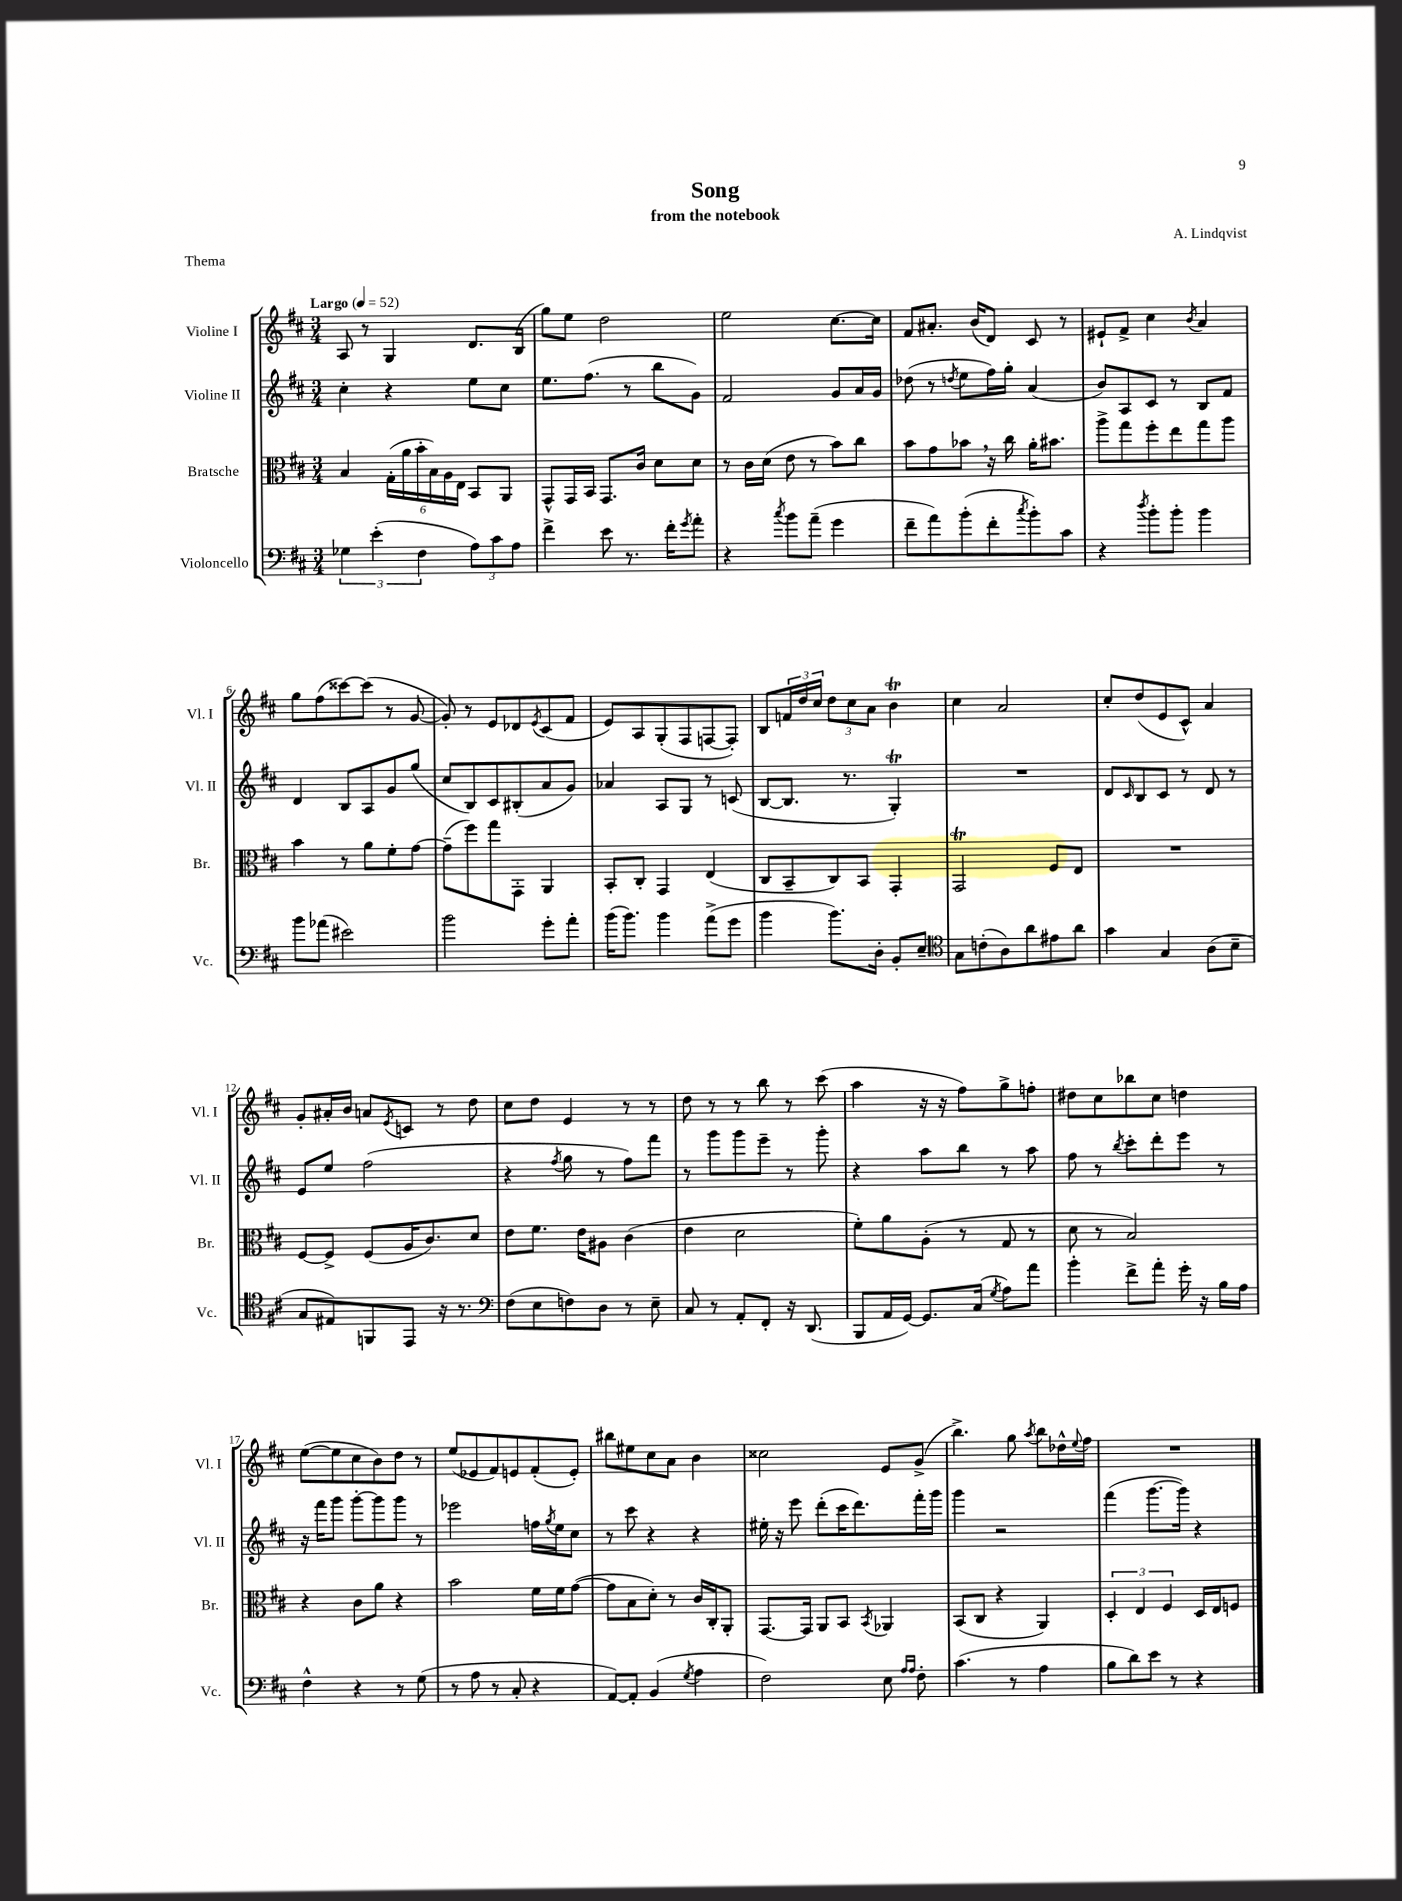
\header { title = "Song" composer = "A. Lindqvist" subtitle = "from the notebook" piece = "Thema" }
<<
\new StaffGroup <<
\new Staff = "s0" \with { instrumentName = "Violine I" shortInstrumentName = "Vl. I" } {
    \clef treble \key d \major \numericTimeSignature \time 3/4 \tempo "Largo" 4 = 52
    a8 r8 g4 d'8. b16( |
    g''8) e''8 d''2 |
    e''2 cis''8.~ cis''16 |
    fis'8 ais'8.-. b'16( d'8) cis'8 r8 |
    eis'8-! fis'8-> cis''4 \acciaccatura { b'8 } a'4 |
    g''8 fis''8( cisis'''8~) cisis'''8( r8 g'8~ |
    g'8-.) r8 e'8 des'8 \acciaccatura { e'8 } cis'8( fis'8 |
    e'8) a8 g8-.( fis8 f8~ f8-.) |
    b8 \tuplet 3/2 { f'16 d''16 cis''16 } \tuplet 3/2 { d''8 cis''8 a'8 } b'4\trill |
    cis''4 a'2 |
    cis''8-. d''8( e'8 cis'8-^) a'4 |
    g'8-. ais'16-. b'16 a'8 \acciaccatura { e'8 } c'8 r8 d''8 |
    cis''8 d''8 e'4 r8 r8 |
    d''8 r8 r8 b''8 r8 cis'''8( |
    a''4 r16 r16 fis''8) g''8-> f''8-. |
    dis''8 cis''8 bes''8 cis''8 d''4 |
    e''8~( e''8 cis''8 b'8) d''8 r8 |
    e''8( ees'8 fis'8) e'8 fis'8-.( e'8-.) |
    bis''8 eis''8 cis''8 a'8 b'4 |
    cisis''2 e'8 g'8->( |
    b''4.->) g''8 \acciaccatura { a''8 } b''8 des''16-^ \appoggiatura { e''8 } fis''16 |
    R2. \bar "|." |
}
\new Staff = "s1" \with { instrumentName = "Violine II" shortInstrumentName = "Vl. II" } {
    \clef treble \key d \major \numericTimeSignature \time 3/4
    cis''4-. r4 e''8 cis''8 |
    e''8. fis''8.( r8 b''8 g'8) |
    fis'2 g'8 a'16 g'16 |
    des''8( r8 \acciaccatura { d''8 } e''8 fis''16) g''16-. a'4( |
    b'8) a8 cis'8 r8 b8 fis'8 |
    d'4 b8 a8 g'8 g''8( |
    cis''8 b8) cis'8 bis8-.( a'8 g'8) |
    aes'4 a8 g8 r8 c'8( |
    b8~ b8. r8. g4-.\trill) |
    R2. |
    d'8 \grace { cis'16 } b8 cis'8 r8 d'8 r8 |
    e'8 e''8 fis''2( |
    r4 \acciaccatura { fis''8 } g''8 r8 fis''8) fis'''8 |
    r8 g'''8 g'''8 e'''8-- r8 g'''8-. |
    r4 a''8 b''8 r8 a''8 |
    fis''8 r8 \acciaccatura { b''8 } cis'''8-. d'''8-. e'''8 r8 |
    r16 fis'''16 g'''8 g'''8~-. g'''8 g'''8 r8 |
    ees'''2 f''16 \acciaccatura { g''8 } e''16 cis''8 |
    r8 cis'''8 r4 r4 |
    eis''16-. r16 e'''8 d'''8-.( cis'''16 d'''8.) fis'''16-. g'''16 |
    g'''4 r2 |
    fis'''4( g'''8.~ g'''16) r4 \bar "|." |
}
\new Staff = "s2" \with { instrumentName = "Bratsche" shortInstrumentName = "Br." } {
    \clef alto \key d \major \numericTimeSignature \time 3/4
    b4 \tuplet 6/4 { g16-.( a'16 b'16-. b16) a16 e16 } b,8 a,8 |
    g,8-^ g,16 b,16 g,8. cis'16 d'8 d'8 |
    r8 cis'16 d'16( e'8 r8 b'8) cis''8 |
    b'8 g'8 bes'8 \breathe r16 cis''16 a'16-. bis'8. |
    a''8-> g''8 fis''8-. e''8 g''8 a''8 |
    b'4 r8 a'8 fis'8-. g'8~ |
    g'8--( fis''8) g''8 g,8-. a,4 |
    b,8-. cis8-. g,4 e4( |
    cis8 b,8-- cis8) b,8 g,4-. |
    g,2\trill fis8 e8 |
    R2. |
    fis8~ fis8-> fis8( a16 cis'8.) d'8 |
    e'8 fis'8. e'16 ais8 cis'4( |
    e'4 d'2 |
    fis'8-.) a'8 a8-.( r8 g8 r8 |
    d'8 r8 b2) |
    r4 cis'8 a'8 r4 |
    b'2 fis'16 fis'16 g'8~( |
    g'8 b8 d'8-.) r8 cis'16 cis16-. a,8-. |
    g,8.~ g,16 a,8 b,8 \acciaccatura { b,8 } aes,4 |
    b,8( cis8 r4 a,4) |
    \tuplet 3/2 { d4-. e4 fis4 } d16 e16 f8 \bar "|." |
}
\new Staff = "s3" \with { instrumentName = "Violoncello" shortInstrumentName = "Vc." } {
    \clef bass \key d \major \numericTimeSignature \time 3/4
    \tuplet 3/2 { ges4 e'4-.( fis4 } \tuplet 3/2 { a8) cis'8 a8 } |
    fis'4-> e'8 r8. fis'16-. \acciaccatura { g'8 } a'8-. |
    r4 \acciaccatura { cis''8 } b'8 a'8--( g'4 |
    fis'8-- a'8) b'8-.( fis'8-. \acciaccatura { cis''8 } b'8-.) cis'8 |
    r4 \acciaccatura { d''8 } b'8-. b'8-. b'4 |
    b'8 aes'8( eis'2) |
    b'2 g'8-. a'8-. |
    b'16( b'8.) b'4 a'8->( g'8 |
    b'4 b'8.) d16-. b,8-. e8-- |
    \clef tenor g8 c'8-.( a8) a'8 eis'8 a'8 |
    g'4 g4 a8( b8-- |
    g8 eis8) f,8 e,8 r16 r8. |
    \clef bass fis8( e8 f8) d8 r8 e8-- |
    cis8 r8 a,8-. fis,8-. r16 d,8.( |
    b,,8 a,16 g,16~) g,8. cis16( \acciaccatura { g8 } a8) a'8 |
    b'4-. fis'8-> a'8-. g'16-. r16 b16 a16 |
    fis4-^ r4 r8 g8( |
    r8 a8 r8 cis8-. r4 |
    a,8~) a,8-. b,4( \acciaccatura { g8 } a4 |
    fis2) e8 \grace { a16 a16 } fis8-. |
    cis'4.( r8 a4 |
    b8 d'8) e'8 r8 r4 \bar "|." |
}
>>
>>
